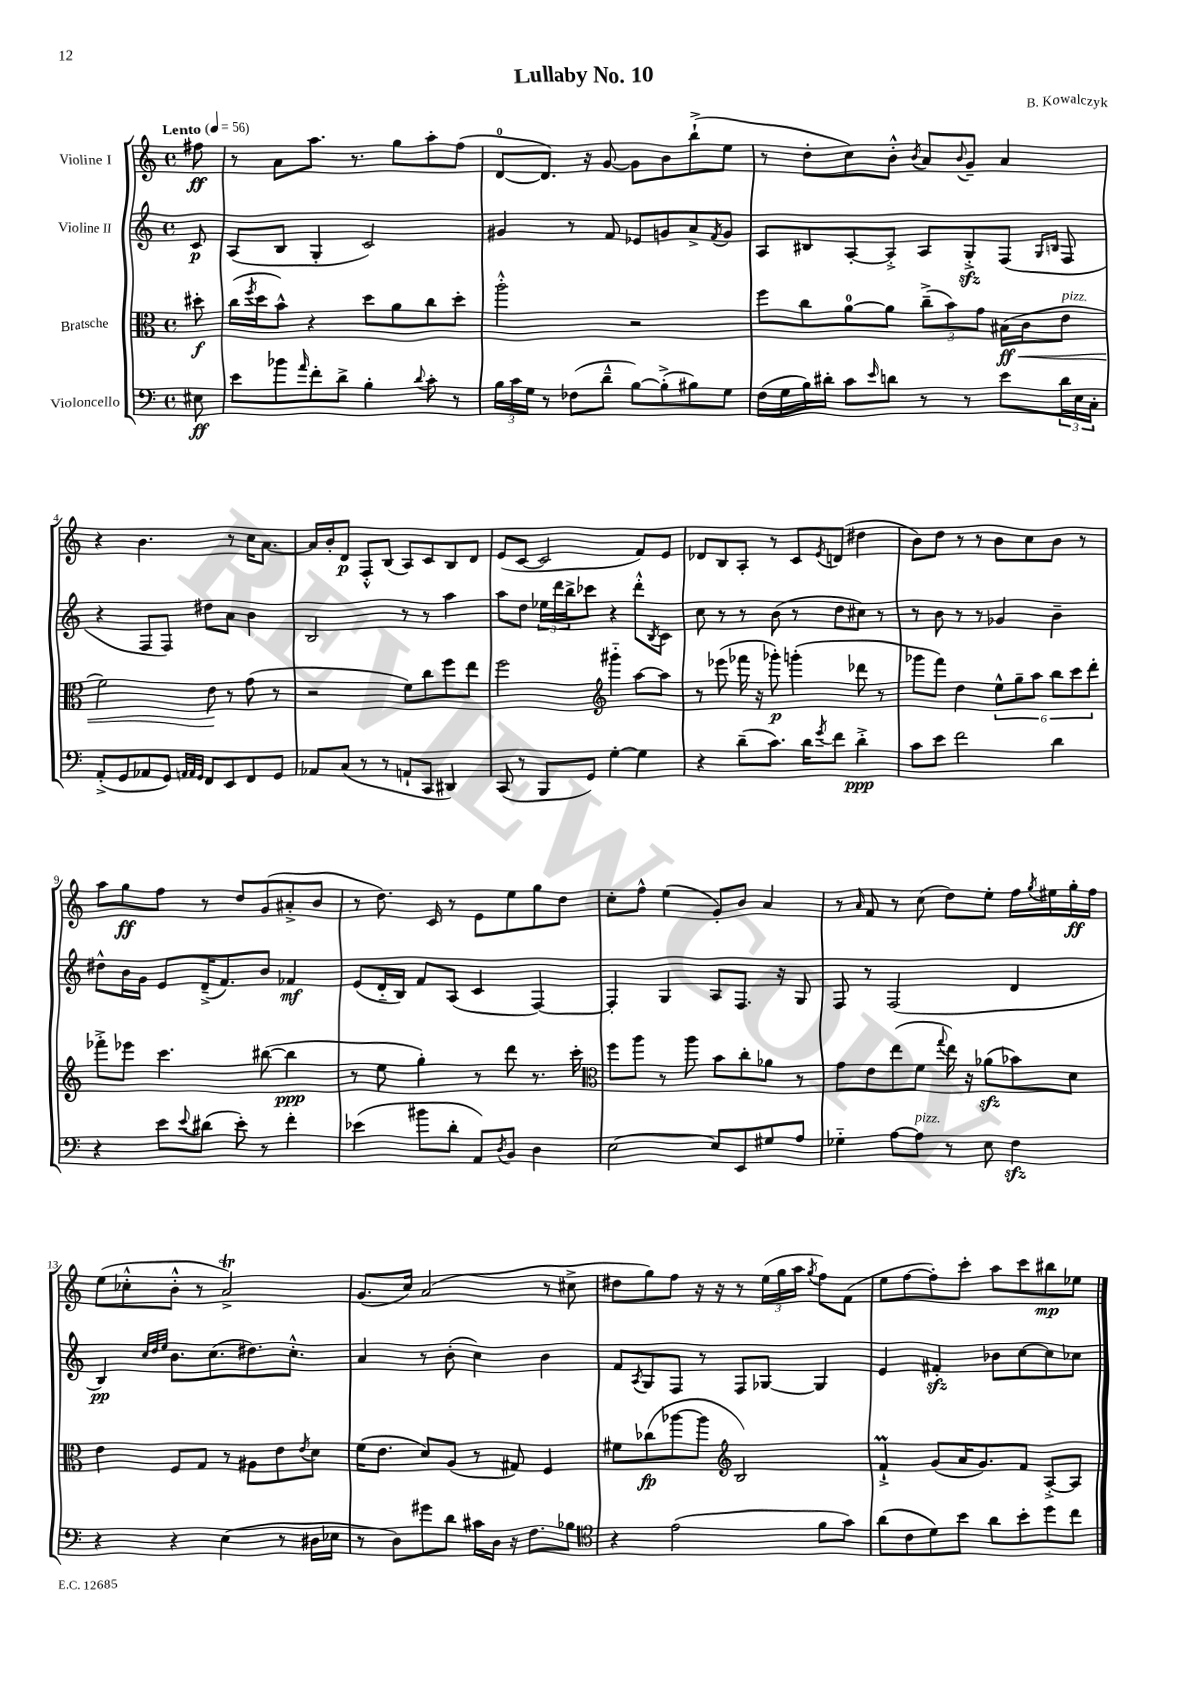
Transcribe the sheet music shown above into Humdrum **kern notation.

**kern	**kern	**kern	**kern
*staff4	*staff3	*staff2	*staff1
*clefF4	*clefC3	*clefG2	*clefG2
*k[]	*k[]	*k[]	*k[]
*M4/4	*M4/4	*M4/4	*M4/4
*met(c)	*met(c)	*met(c)	*met(c)
*MM56	*MM56	*MM56	*MM56
8E#	8dd#'	8c	8ff#
=	=	=	=
8e	(16cc	(8A	8r
.	8qff	.	.
.	16dd	.	.
8b-	8b^^)	8B	8a
16qqa	.	.	.
8f'	4r	4G'	8.aa
8d^	.	.	.
.	.	.	8.r
4B'	8dd	2c)	.
.	8a	.	8gg
8qqd	.	.	.
8c'	8cc	.	8aa'
8r	8dd'	.	(8ff
=	=	=	=
24B	2aa'^^	4g#	[8d
24c	.	.	.
24G	.	.	.
8r	.	.	8.d])
(8F-	.	8r	.
.	.	.	16r
8d~^^	.	8f	[8g
[8B)	2r	8e-	8g]
(8B'^]	.	8g	8b
8B#)	.	8a^	(8bb`^
.	.	8qf	.
8G	.	8g	8ee
=	=	=	=
(16F	8ff	8A	8r
16G	.	.	.
16B)	8cc	8B#	8dd'
16d#'	.	.	.
8c	[8a	[8A'	8cc)
16qqe	.	.	.
8d	8a]	8A'^]	8b'^^
.	.	.	8qb
8r	(12cc~^	8A	8a
.	12b)	.	.
.	.	.	8qqb
8r	.	8G'^	8g~
.	12g	.	.
8e	(16B#	(8F	4a
.	16c	.	.
.	.	16qqG	.
.	.	16qqB	.
24d	8e	8F	.
24E	.	.	.
24C'	.	.	.
=	=	=	=
(8AA'^	2f)	4r	4r
8GG	.	.	.
8AA-	.	8F	4.b
8GG)	.	8F)	.
32qqAA	.	.	.
32qqAA	.	.	.
32qqGG	.	.	.
8FF	8e	8dd#	.
8EE	8r	8a	8r
8FF	(8g	4b	16cc
.	.	.	[8.a
8GG	8r	.	.
=	=	=	=
8AA-	2r	2B	16a]
.	.	.	16b'
(8C	.	.	8d
8r	.	.	8F'^^
8r	.	.	(8B
8AA`	8f)	8r	8A)
8CC	8cc	8r	8c
4DD#)	8ff	4aa	8B
.	8ee	.	8d
=	=	=	=
(8CC	2ff	8aa	(8e
8r	.	8dd	[8c
8BBB	.	24ee-	2c]
.	.	24ddd	.
.	.	24bb^	.
8GG)	.	8ccc-	.
*	*clefG2	*	*
[4G'	4ggg#'~	4r	.
4G]	[8aa	8ddd'^^	8f)
.	.	8qB	.
.	8aa]	8c	8e
=	=	=	=
4r	8r	8cc	8d-
.	(8eee-	8r	8B
(8d~	16fff-	8r	8A'
.	16r	.	.
8.c)	8ggg-')	(8b	8r
.	(4ggg'	8r	8c
16d	.	.	.
8qg	.	.	8qe
8f	.	8dd	(8d
4d'^	8ddd-	8cc#)	4dd#
.	8r	8r	.
=	=	=	=
8c	8ggg-	8r	8b)
8e	8fff)	8b	8dd
2f	4dd	8r	8r
.	.	8r	8r
.	12ee^^	4g-	8b
.	12gg~	.	.
.	.	.	8cc
.	12aa	.	.
4d	12bb	4b~	8b
.	12ccc	.	.
.	.	.	8r
.	12ddd'	.	.
=	=	=	=
4r	8fff-'^	8dd#^^	8aa
.	8eee-	16b	8gg
.	.	16g	.
8e	4.ccc	8e	8ff
8qqe	.	.	.
(8d#	.	(16d~^	8r
.	.	8.f)	.
8e')	.	.	8dd
8r	([8bb#	8b	(8g
4f'	4bb#]	4f-	8a#'^
.	.	.	8b
=	=	=	=
(4e-	8r	(8e	8r
.	8ee	16d'~	8.dd)
.	.	16B)	.
8b#	4gg')	8f	.
.	.	.	16c
8d'	.	(8A	8r
8AA)	8r	4c	8e
8qD	.	.	.
8BB	8ddd	.	8ee
4D	8.r	[4F)	8gg
.	.	.	8dd
.	16ccc'	.	.
=	=	=	=
*	*clefC3	*	*
[2E	8ff	4F']	8cc'
.	8aa	.	8ff^^
.	8r	4G	(4ee
.	8aa	.	.
8E]	8b	8A	8g')
8EE	8cc'	8.F	8b
8G#	8a-	.	4a
.	.	16r	.
8A	8r	8G	.
=	=	=	=
4G-'~	8g	8F	8r
.	.	.	16qqa
.	8e	8r	8f
[8A	(8ee	(2F	8r
8A]	8f	.	(8cc
.	8qqgg	.	.
8r	16ee)	.	8dd)
.	16r	.	.
8E	(8a-	.	8ee'
4F	8b-)	4d	16ff
.	.	.	8qgg
.	.	.	16ee#
.	8d	.	16gg'
.	.	.	16ff
=	=	=	=
4r	4e	4B)	(8ee
.	.	.	8cc-'^^
.	.	32qqcc	.
.	.	32qqdd	.
.	.	32qqee	.
4r	8F	8.b	8b'^^
.	8G	.	8r
.	.	(8.cc	.
(4E	8r	.	2a^)
.	8A#	8.dd#)	.
8r	8e	.	.
.	.	8.cc'^^	.
.	8qe	.	.
16D#	8d	.	.
16E-	.	.	.
=	=	=	=
8r	(16f	4a	(8.g
.	8.e	.	.
8D)	.	.	.
.	.	.	16cc)
8g#	8d)	8r	(2a
8d	(8A	(8b'	.
16c#	8r	4cc)	.
16D	.	.	.
16r	8G#)	.	.
8.F	.	.	.
.	4F	4b	8r
8B-	.	.	8cc#^
=	=	=	=
*clefC4	*	*	*
4r	8f#	8f	8dd#
.	.	8qA	.
.	(8cc-	8G	8gg)
(2e	[8aa-	8F	8ff
.	8aa-]	8r	16r
.	.	.	16r
*	*clefG2	*	*
.	2B)	8F	8r
.	.	[8G-	(24ee
.	.	.	24gg
.	.	.	24aa
.	.	.	8qgg
8f	.	4G-]	8ff)
8g)	.	.	(8f
=	=	=	=
(8a	4f`^	4e	8ee
8c	.	.	[8ff
8d)	(8g	4f#'	8ff'])
8b	16a	.	8ccc'
.	8.g)	.	.
8a	.	8b-	8aa
8b'	8f	[8cc	8ccc
8dd	[8A'^	8cc]	8bb#
8cc	8A]	8cc-	8ee-
==	==	==	==
*-	*-	*-	*-
